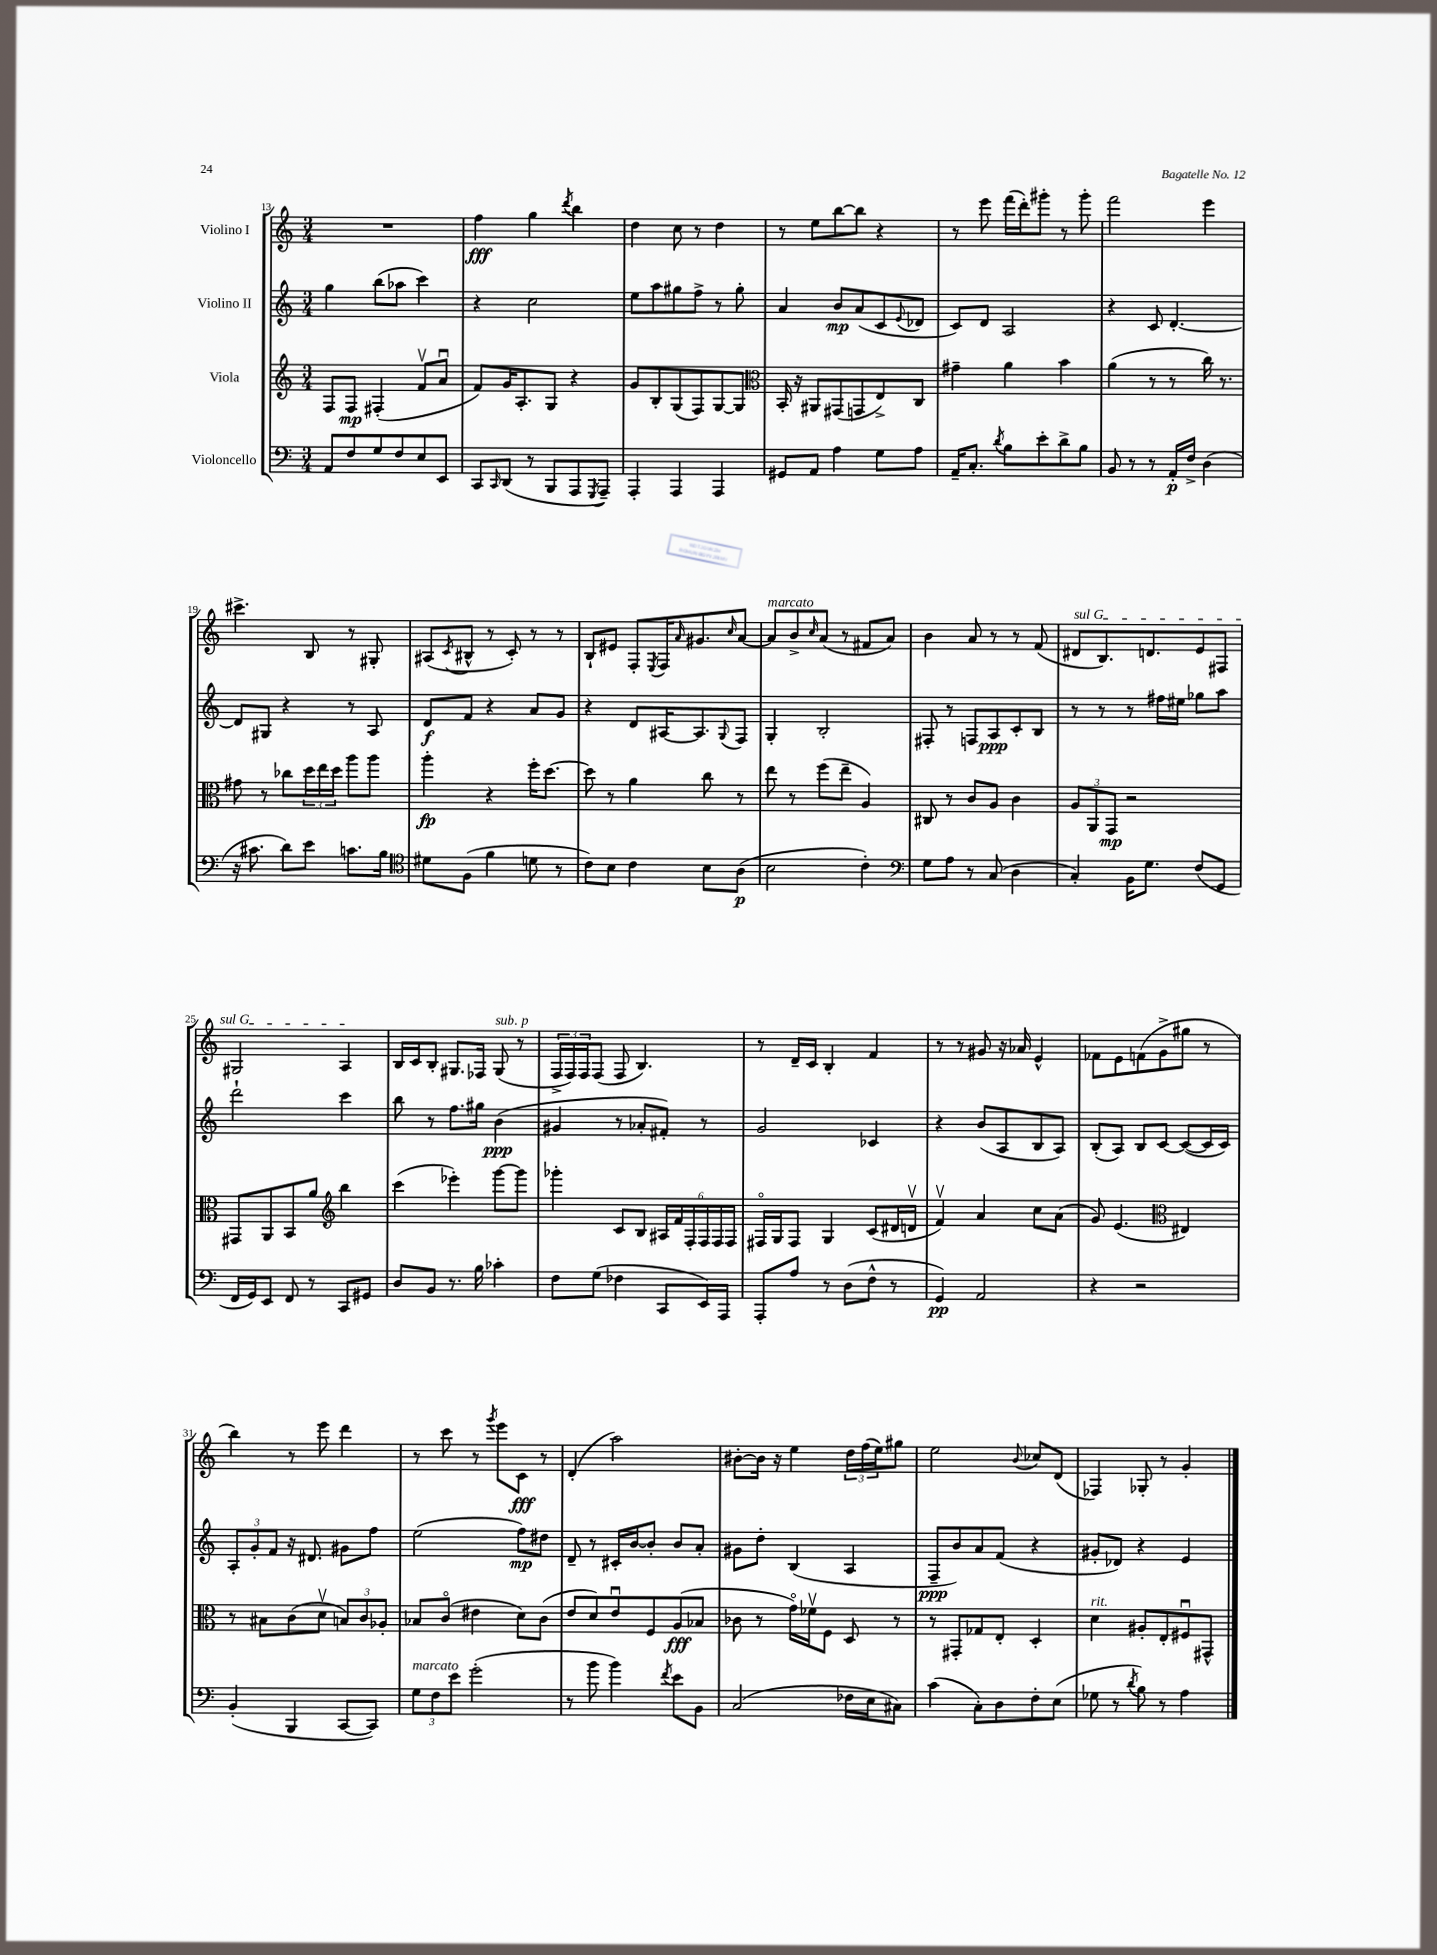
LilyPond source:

<<
\new StaffGroup <<
\new Staff = "s0" \with { instrumentName = "Violino I" } {
    \clef treble \key c \major \numericTimeSignature \time 3/4
    R2. |
    f''4\fff g''4 \acciaccatura { d'''8 } b''4 |
    d''4 c''8 r8 d''4 |
    r8 e''8 b''8~ b''8 r4 |
    r8 e'''8 f'''16( d'''16-.) gis'''8-. r8 gis'''8-. |
    f'''2 e'''4 |
    cis'''4.-> b8 r8 gis8-. |
    ais8( \acciaccatura { c'8 } bis8-^ r8 c'8-.) r8 r8 |
    b8-! eis'8 f8-. \acciaccatura { e8 } f16 \grace { a'16 } gis'8. \grace { c''16 } a'8~ |
    a'8^\markup { \italic "marcato" } b'8-> \grace { c''16 } a'8( r8 fis'8 a'8) |
    b'4 a'8 r8 r8 f'8( |
    \once \override TextSpanner.bound-details.left.text = \markup { \italic "sul G" } dis'8\startTextSpan b8.) d'8. e'8 fis8 |
    gis2 a4\stopTextSpan |
    b16 c'16 b8-. gis8. fes16 gis8^\markup { \italic "sub. p" }( r8 |
    \tuplet 3/2 { f16-> f16) f16 } f8( f8 b4.) |
    r8 d'16-- c'16 b4-. f'4 |
    r8 r8 gis'8 r16 aes'16 e'4-^ |
    fes'8 e'8 f'8( g'8-> gis''8 r8 |
    b''4) r8 e'''8 d'''4 |
    r8 c'''8 r8 \acciaccatura { g'''8 } e'''8 c'8\fff r8 |
    d'4-.( a''2) |
    bis'8~-. bis'16 r16 e''4 \tuplet 3/2 { d''16 f''16( e''16) } gis''8 |
    e''2 \appoggiatura { b'8 } ces''8 d'8( |
    fes4) ges8-. r8 g'4-. \bar "|." |
}
\new Staff = "s1" \with { instrumentName = "Violino II" } {
    \clef treble \key c \major \numericTimeSignature \time 3/4
    g''4 b''8( aes''8 c'''4) |
    r4 c''2 |
    e''8 a''8 gis''8 f''8-> r8 gis''8-. |
    a'4 b'8\mp a'8( c'8 \appoggiatura { e'8 } des'8 |
    c'8) d'8 a2 |
    r4 c'8 d'4.~-. |
    d'8 gis8 r4 r8 a8 |
    d'8\f f'8 r4 a'8 g'8 |
    r4 d'8 ais16~ ais8. \appoggiatura { g8 } f8 |
    g4-. b2-. |
    fis8-. r8 f8 a8\ppp c'8-. b8 |
    r8 r8 r8 fis''16 eis''16 ges''8 a''8 |
    d'''2-! c'''4 |
    b''8 r8 f''8. gis''16 b'4\ppp( |
    gis'4 r8 aes'8-. fis'8-.) r8 |
    g'2 ces'4 |
    r4 b'8( a8 b8 a8) |
    b8-.( a8) b8 c'8~ c'8~( c'16 c'16) |
    \tuplet 3/2 { a8-. g'8-. f'8 } r16 dis'8. gis'8 f''8 |
    e''2( f''8\mp) dis''8 |
    d'8-- r8 cis'16-. b'16~ b'8-. b'8 a'8-. |
    gis'8 d''8-. b4( a4 |
    f8--\ppp b'8) a'8 f'8( r4 |
    gis'8-. des'8) r4 e'4 \bar "|." |
}
\new Staff = "s2" \with { instrumentName = "Viola" } {
    \clef treble \key c \major \numericTimeSignature \time 3/4
    f8 f8\mp fis4-.( f'8\upbow a'8\downbow |
    f'8) g'16 a8.-. g8 r4 |
    g'8 b8-. g8( f8) g8~ g8 |
    \clef alto b,16-. r16 ais,8 gis,8( g,8 e8->) c8 |
    gis'4-- a'4 b'4 |
    a'4( r8 r8 c''16) r8. |
    gis'8 r8 ces''8 \tuplet 3/2 { d''16 e''16 d''16 } a''8 a''8 |
    a''4-.\fp r4 f''16-. d''8.~ |
    d''8 r8 a'4 c''8 r8 |
    e''8 r8 f''8( e''8-- a4) |
    cis8 r8 c'8 a8 c'4 |
    \tuplet 3/2 { a8 a,8 g,8\mp } r2 |
    gis,8 a,8 b,8 a'8 \clef treble b''4 |
    c'''4( ees'''4-.) g'''8~ g'''8 |
    ges'''4-. c'8 b8 \tuplet 6/4 { ais16 f'16 f16-. f16 f16 f16 } |
    fis16\flageolet g16 fis8 g4 c'8( dis'16 d'16\upbow |
    f'4\upbow) a'4 c''8 a'8( |
    g'8) e'4.( \clef alto eis4) |
    r8 bis8 c'8( d'8\upbow \tuplet 3/2 { b8) c'8 aes8-. } |
    bes8 c'8\flageolet( eis'4 d'8) c'8( |
    e'8 d'8) e'8\downbow f8 a8\fff( bes8 |
    ces'8 r8 g'16\flageolet) fes'16\upbow f8 d8 r8 |
    r8 gis,8-. ges8 e8-. d4-. |
    d'4^\markup { \italic "rit." } ais8-. e8-. fis8\downbow gis,8-^ \bar "|." |
}
\new Staff = "s3" \with { instrumentName = "Violoncello" } {
    \clef bass \key c \major \numericTimeSignature \time 3/4
    a,8 f8 g8 f8 e8 e,8 |
    c,8 \grace { c,16 } d,8( r8 b,,8 a,,8 \acciaccatura { g,,8 } a,,8--) |
    a,,4-. a,,4 a,,4 |
    gis,8 a,8 a4 g8 a8 |
    a,16-- c8.-. \acciaccatura { d'8 } b8 e'8-. d'8-> b8 |
    b,8 r8 r8 a,16-.\p f16-> d4( |
    r16 cis'8. d'8) e'8 c'8. b16 |
    \clef tenor dis'8 f8( f'4 d'8 r8 |
    c'8) b8 c'4 b8 a8\p( |
    b2 c'4-.) |
    \clef bass g8 a8 r8 c8( d4 |
    c4-.) b,16 g8. f8( g,8 |
    f,16 g,16) e,8 f,8 r8 c,8 gis,8 |
    d8 b,8 r8. b16 ces'4-. |
    f8 g8( fes4 c,8 e,16) a,,16 |
    a,,8-. a8 r8 d8( f8-^ r8 |
    g,4\pp) a,2 |
    r4 r2 |
    b,4-.( b,,4 c,8~ c,8) |
    \tuplet 3/2 { g8^\markup { \italic "marcato" } f8 e'8 } g'2-.( |
    r8 b'8 b'4) \acciaccatura { f'8 } e'8 b,8 |
    c2( fes16 e16 cis8) |
    c'4( c8-.) d8 f8-. e8( |
    ges8 r8 \acciaccatura { d'8 } b8) r8 a4 \bar "|." |
}
>>
>>
\layout { \context { \Score currentBarNumber = #13 } }
